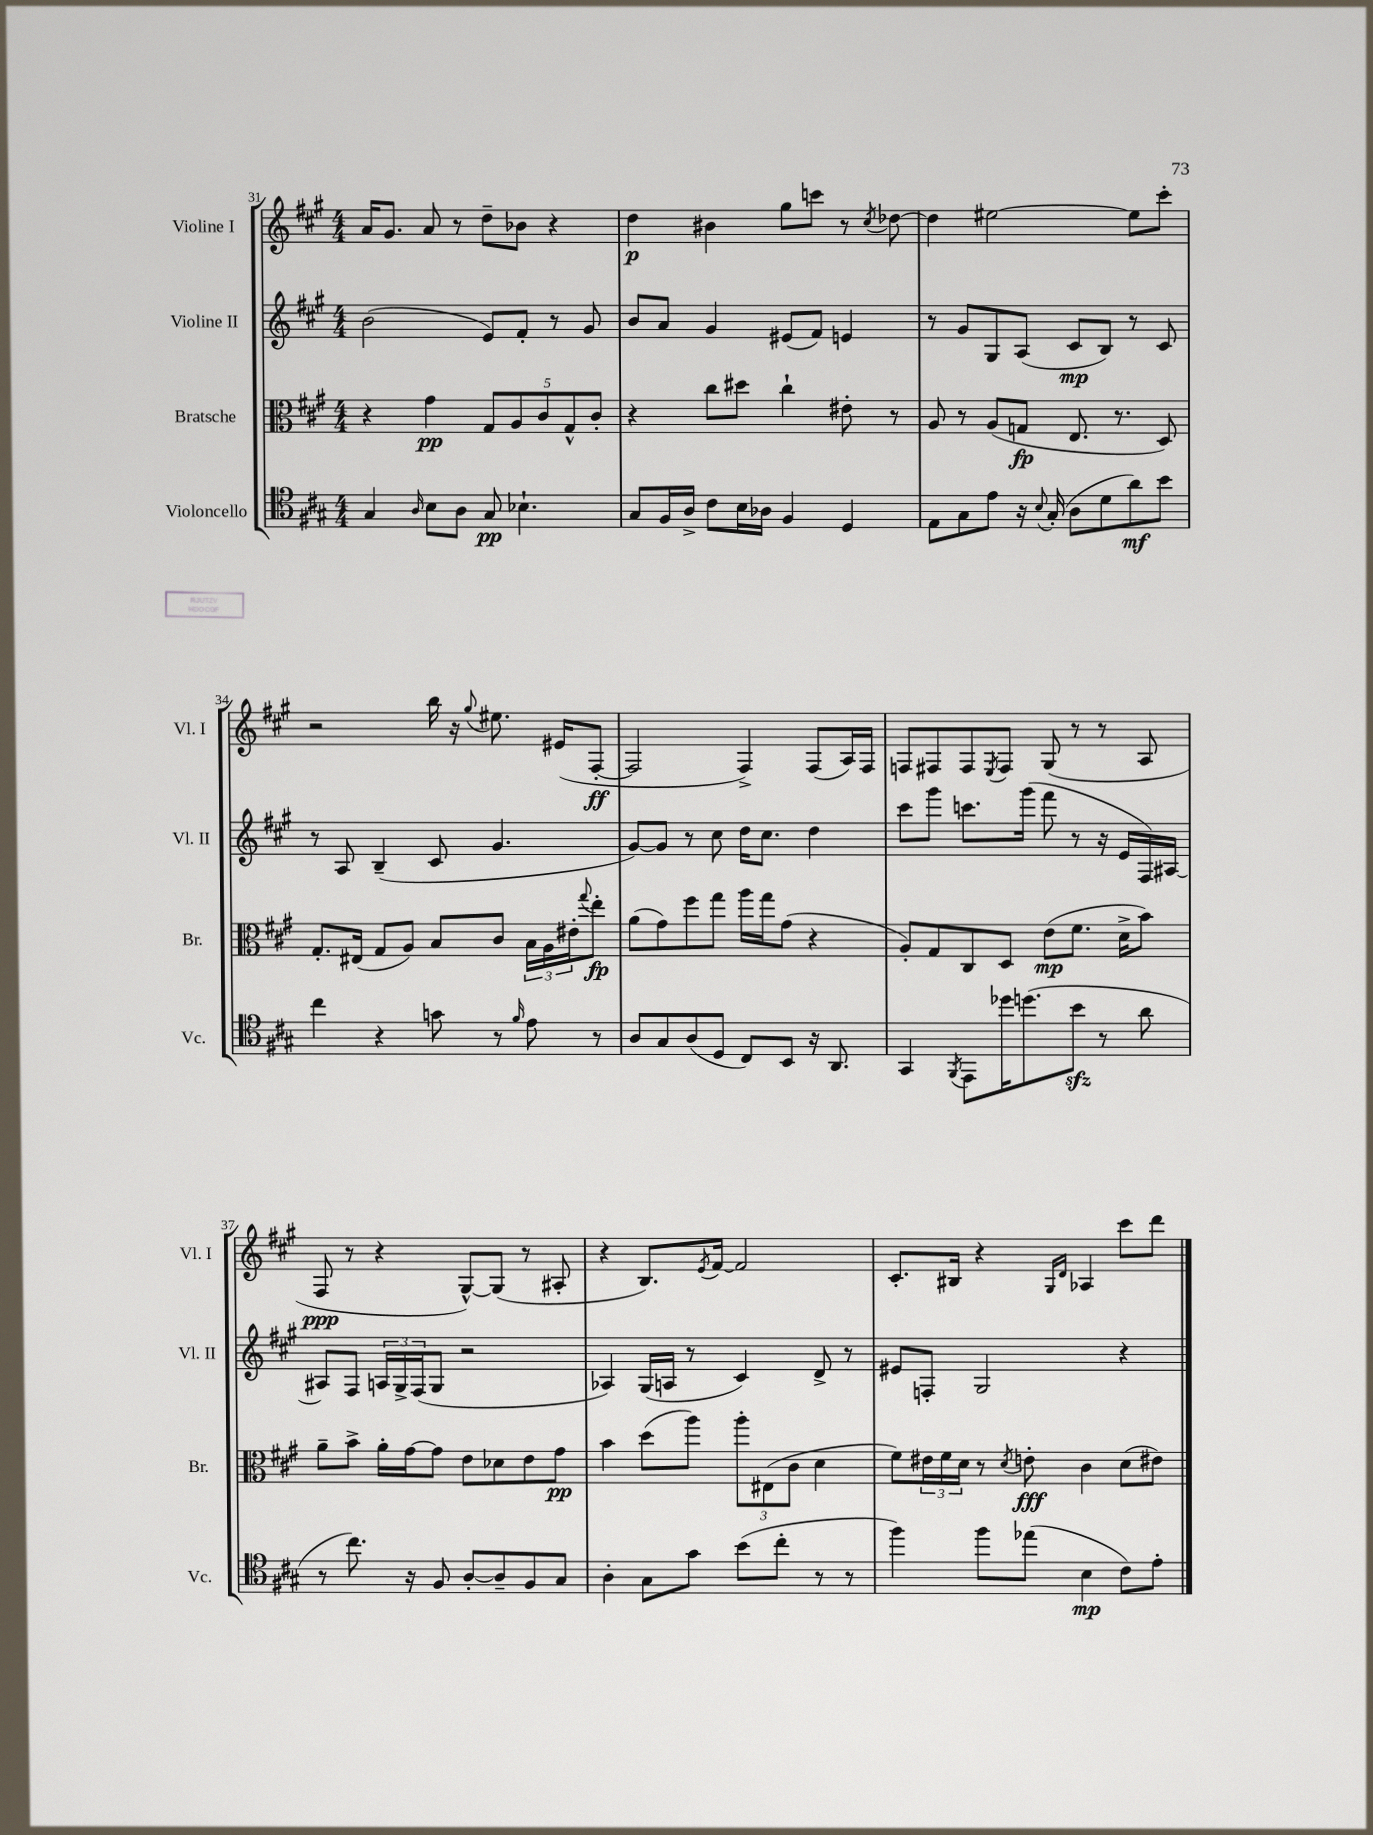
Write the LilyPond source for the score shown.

<<
\new StaffGroup <<
\new Staff = "s0" \with { instrumentName = "Violine I" shortInstrumentName = "Vl. I" } {
    \clef treble \key a \major \numericTimeSignature \time 4/4
    a'16 gis'8. a'8 r8 d''8-- bes'8 r4 |
    d''4\p bis'4 gis''8 c'''8 r8 \acciaccatura { cis''8 } des''8~ |
    des''4 eis''2~ eis''8 cis'''8-. |
    r2 b''16 r16 \appoggiatura { gis''8 } eis''8. eis'16( fis8~-.\ff |
    fis2 fis4->) fis8( a16) fis16 |
    f8 fis8 fis8 \acciaccatura { e8 } fis8 gis8( r8 r8 a8 |
    fis8\ppp r8 r4 gis8~-^) gis8( r8 ais8-. |
    r4 b8.) \acciaccatura { e'8 } fis'16~ fis'2 |
    cis'8.-. bis16 r4 \grace { gis16 d'16 } aes4 cis'''8 d'''8 \bar "|." |
}
\new Staff = "s1" \with { instrumentName = "Violine II" shortInstrumentName = "Vl. II" } {
    \clef treble \key a \major \numericTimeSignature \time 4/4
    b'2( e'8) fis'8-. r8 gis'8 |
    b'8 a'8 gis'4 eis'8( fis'8) e'4 |
    r8 gis'8 gis8 a8( cis'8\mp b8) r8 cis'8 |
    r8 a8 b4--( cis'8 gis'4. |
    gis'8~) gis'8 r8 cis''8 d''16 cis''8. d''4 |
    cis'''8 gis'''8 c'''8. gis'''16( fis'''8 r8 r16 e'16 fis16) ais16~ |
    ais8 fis8 \tuplet 3/2 { a16 gis16-> fis16( } gis8 r2 |
    aes4) gis16( a16 r8 cis'4) d'8-> r8 |
    eis'8 f8-. gis2 r4 \bar "|." |
}
\new Staff = "s2" \with { instrumentName = "Bratsche" shortInstrumentName = "Br." } {
    \clef alto \key a \major \numericTimeSignature \time 4/4
    r4 gis'4\pp \tuplet 5/4 { gis8 a8 cis'8 gis8-^ cis'8-. } |
    r4 cis''8 dis''8 cis''4-! eis'8-. r8 |
    a8 r8 a8( g8\fp e8. r8. d8) |
    gis8.-. eis16( gis8 a8) b8 cis'8 \tuplet 3/2 { b16 a16 eis'16-. } \appoggiatura { gis''8 } e''8-.\fp |
    a'8( gis'8) fis''8 gis''8 a''16 gis''16 gis'8( r4 |
    a8-.) gis8 cis8 d8 e'8\mp( fis'8. d'16-> b'8) |
    a'8-- b'8-> a'16-. gis'16~ gis'8 e'8 des'8 e'8 gis'8\pp |
    b'4 d''8( a''8) \tuplet 3/2 { a''8-. eis8( cis'8 } d'4 |
    fis'8) \tuplet 3/2 { eis'16 fis'16 d'16 } r8 \acciaccatura { d'8 } e'8-.\fff cis'4 d'8( eis'8) \bar "|." |
}
\new Staff = "s3" \with { instrumentName = "Violoncello" shortInstrumentName = "Vc." } {
    \clef tenor \key a \major \numericTimeSignature \time 4/4
    gis4 \grace { a16 } b8 a8 gis8\pp bes4.-! |
    gis8 fis16 a16-> cis'8 b16 aes16 fis4 d4 |
    e8 gis8 e'8 r16 \appoggiatura { b8 } gis16-.( a8 d'8 a'8\mf) b'8 |
    cis''4 r4 g'8 r8 \grace { fis'16 } e'8 r8 |
    a8 gis8 a8( d8 cis8) b,8 r16 a,8. |
    gis,4 \acciaccatura { fis,8 } e,8 des''16 d''8.( b'8\sfz r8 a'8 |
    r8 cis''8.) r16 fis8 a8~-. a8-- fis8 gis8 |
    a4-. gis8 gis'8 b'8( cis''8-. r8 r8 |
    fis''4) fis''8 ees''8( b4\mp cis'8) e'8-. \bar "|." |
}
>>
>>
\layout { \context { \Score currentBarNumber = #31 } }
